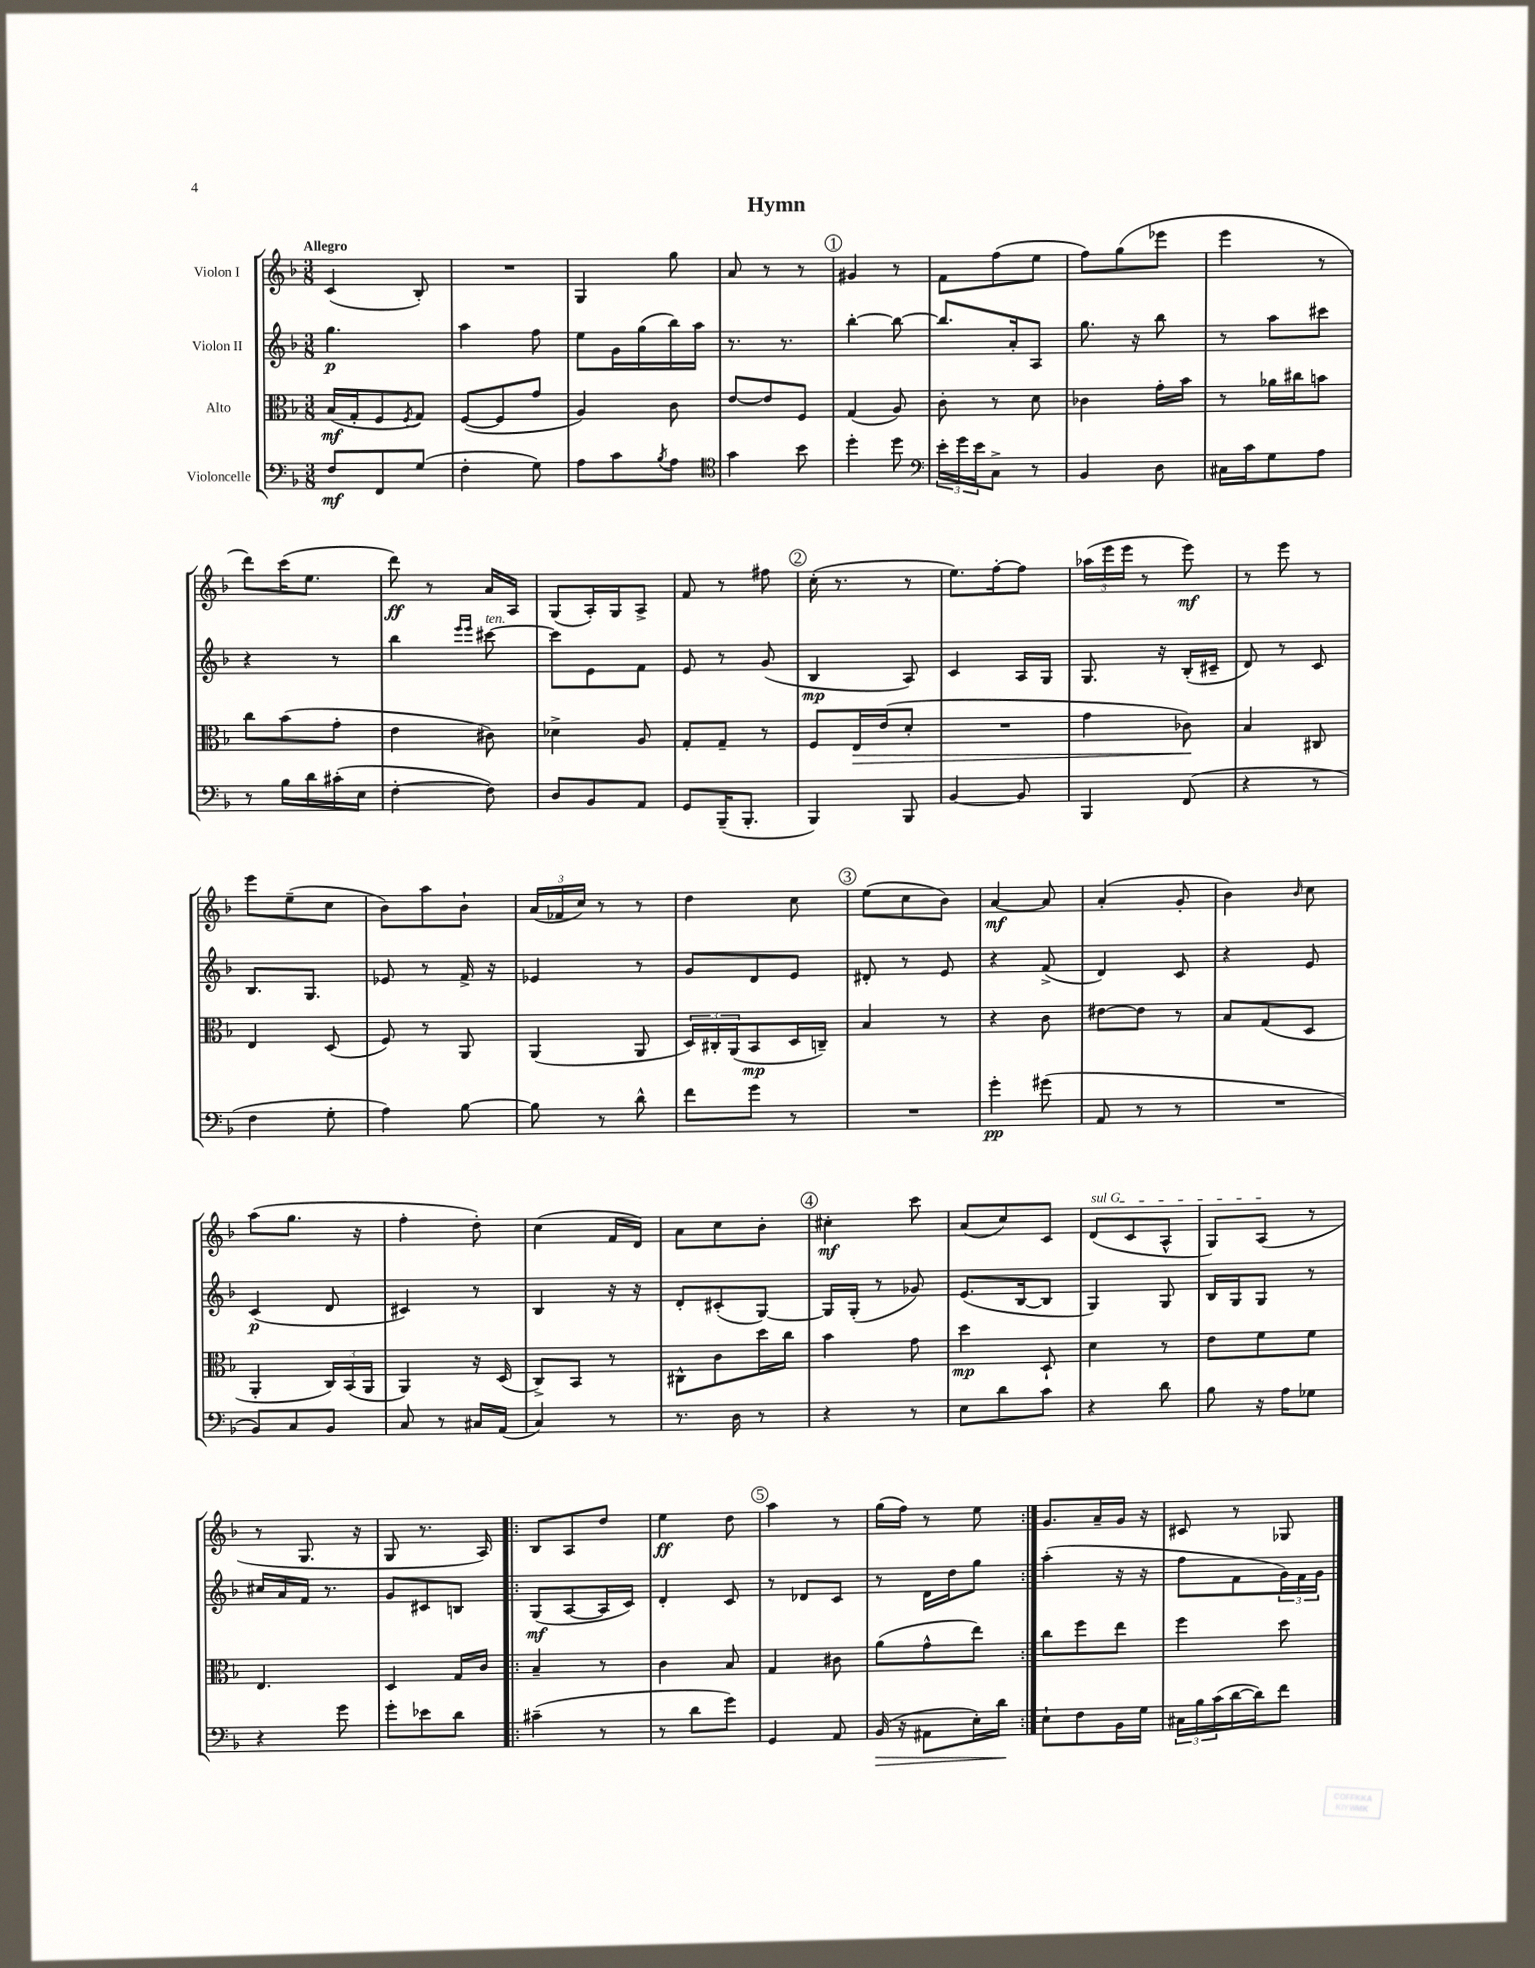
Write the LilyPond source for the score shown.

\header { title = "Hymn" }
<<
\new StaffGroup <<
\new Staff = "s0" \with { instrumentName = "Violon I" } {
    \clef treble \key f \major \numericTimeSignature \time 3/8 \tempo "Allegro"
    c'4( bes8-.) |
    R4. |
    g4 g''8 |
    a'8 r8 r8 |
    \mark \markup { \circle "1" } gis'4 r8 |
    f'8 f''8( e''8 |
    f''8) g''8( ees'''8 |
    e'''4 r8 |
    d'''8) c'''16( e''8. |
    d'''8\ff) r8 a'16 a16 |
    g8( a16-.) g16 a8-> |
    f'8 r8 fis''8 |
    \mark \markup { \circle "2" } c''16-.( r8. r8 |
    e''8.) f''16~-. f''8 |
    \tuplet 3/2 { aes''16( e'''16 e'''16 } r8 e'''8\mf) |
    r8 e'''8 r8 |
    e'''8 e''8--( c''8 |
    bes'8) a''8 bes'8-! |
    \tuplet 3/2 { a'16( fes'16 c''16) } r8 r8 |
    d''4 c''8 |
    \mark \markup { \circle "3" } e''8( c''8 bes'8) |
    a'4~\mf a'8 |
    a'4-.( g'8-. |
    bes'4) \grace { bes'16 } c''8 |
    a''8( g''8. r16 |
    f''4-. d''8-.) |
    c''4( f'16 d'16) |
    a'8 c''8 bes'8-. |
    \mark \markup { \circle "4" } cis''4-.\mf c'''8 |
    a'8( c''8) c'8 |
    \once \override TextSpanner.bound-details.left.text = \markup { \italic "sul G" } d'8\startTextSpan( c'8 a8-^ |
    g8) a8\stopTextSpan( r8 |
    r8 g8. r16 |
    g8 r8. a16) |
    \repeat volta 2 { bes8 a8 d''8 |
    e''4\ff d''8 |
    \mark \markup { \circle "5" } a''4 r8 |
    g''16( f''16) r8 e''8 | }
    g'8. a'16-- g'16 r16 |
    cis'8 r8 ges8 \bar "|." |
}
\new Staff = "s1" \with { instrumentName = "Violon II" } {
    \clef treble \key f \major \numericTimeSignature \time 3/8
    g''4.\p |
    a''4 f''8 |
    e''8 g'16 g''16( bes''16) a''16 |
    r8. r8. |
    \mark \markup { \circle "1" } bes''4~-. bes''8~ |
    bes''8. a'16-. a8 |
    g''8. r16 bes''8 |
    r8 a''8 cis'''8 |
    r4 r8 |
    bes''4 \grace { e'''16 e'''16 } cis'''8~^\markup { \italic "ten." } |
    cis'''8 e'8 f'8 |
    e'8 r8 g'8( |
    \mark \markup { \circle "2" } bes4\mp a8) |
    c'4 a16 g16 |
    g8. r16 bes16-.( cis'16-- |
    d'8) r8 c'8 |
    bes8. g8. |
    ees'8 r8 f'16-> r16 |
    ees'4 r8 |
    g'8 d'8 e'8 |
    \mark \markup { \circle "3" } dis'8-. r8 e'8 |
    r4 f'8->( |
    d'4) c'8 |
    r4 e'8 |
    c'4\p( d'8 |
    cis'4) r8 |
    bes4 r16 r16 |
    d'8-. cis'8-.( g8~) |
    \mark \markup { \circle "4" } g16 g16-.( r8 ges'8) |
    e'8.( bes16~ bes8 |
    g4) g8 |
    bes16 g16 g8 r8 |
    cis''16 a'16 f'16 r8. |
    g'8 cis'8 b8 |
    \repeat volta 2 { g8\mf( a8~ a16 c'16) |
    d'4-. c'8 |
    \mark \markup { \circle "5" } r8 des'8 c'8 |
    r8 d'16 d''16 g''8 | }
    a''4-.( r16 r16 |
    f''8 f'8 \tuplet 3/2 { g'16) f'16 g'16 } \bar "|." |
}
\new Staff = "s2" \with { instrumentName = "Alto" } {
    \clef alto \key f \major \numericTimeSignature \time 3/8
    bes16\mf( g16-. f8 \acciaccatura { f8 } g8) |
    f8~( f8 g'8 |
    a4) c'8 |
    e'8~ e'8 f8 |
    \mark \markup { \circle "1" } g4( a8) |
    c'8-. r8 d'8 |
    ces'4 g'16-. bes'16 |
    r8 aes'16 cis''16 b'8 |
    c''8 bes'8( g'8-. |
    e'4 cis'8) |
    des'4-> a8 |
    g8-. g8-- r8 |
    \mark \markup { \circle "2" } f8 e16\> e'16( d'8-. |
    R4. |
    g'4 ces'8\!) |
    bes4 cis8 |
    e4 d8( |
    f8) r8 a,8 |
    a,4( a,8 |
    \tuplet 3/2 { d16) cis16-. a,16( } bes,8\mp d16 c16--) |
    \mark \markup { \circle "3" } bes4 r8 |
    r4 c'8 |
    eis'8~ eis'8 r8 |
    bes8 g8( d8 |
    a,4-. \tuplet 3/2 { c16) bes,16( a,16 } |
    a,4) r16 d16( |
    c8->) bes,8 r8 |
    cis8-^ c'8 d''16 c''16 |
    \mark \markup { \circle "4" } bes'4 g'8 |
    d''4\mp d8-! |
    d'4 r8 |
    e'8 f'8 f'8 |
    e4. |
    d4 g16 c'16 |
    \repeat volta 2 { bes4-- r8 |
    c'4 bes8 |
    \mark \markup { \circle "5" } g4 cis'8 |
    a'8( g'8-^ e''8) | }
    c''8 f''8 e''8 |
    f''4 d''8 \bar "|." |
}
\new Staff = "s3" \with { instrumentName = "Violoncelle" } {
    \clef bass \key f \major \numericTimeSignature \time 3/8
    f8\mf f,8 g8( |
    f4-. g8) |
    a8 c'8 \acciaccatura { bes8 } a8 |
    \clef tenor g'4 bes'8 |
    \mark \markup { \circle "1" } d''4-. d''8 |
    \clef bass \tuplet 3/2 { e'16-. g'16 e'16 } c8-> r8 |
    bes,4 d8 |
    cis16 c'16 g8 a8 |
    r8 bes16 d'16 cis'16-.( e16 |
    f4~-. f8) |
    d8 bes,8 a,8 |
    g,8 bes,,16--( bes,,8.-. |
    \mark \markup { \circle "2" } bes,,4) bes,,8 |
    bes,4~ bes,8 |
    bes,,4 f,8( |
    r4 r8 |
    f4 g8-. |
    a4) bes8~ |
    bes8 r8 d'8-^ |
    f'8 g'8 r8 |
    \mark \markup { \circle "3" } R4. |
    g'4-.\pp gis'8( |
    a,8 r8 r8 |
    R4. |
    bes,8) c8 bes,8 |
    c8 r8 cis16 a,16( |
    c4) r8 |
    r8. d16 r8 |
    \mark \markup { \circle "4" } r4 r8 |
    e8 d'8 c'8 |
    r4 d'8 |
    bes8 r16 a16 ges8 |
    r4 g'8 |
    g'8-. ees'8 d'8 |
    \repeat volta 2 { cis'4--( r8 |
    r8 d'8 g'8) |
    \mark \markup { \circle "5" } g,4 a,8 |
    bes,16\>( r16 ais,8 e16-.) d'16\! | }
    e8-! f8 bes,16 g16 |
    \tuplet 3/2 { cis16 bes16 c'16( } d'16~ d'16) f'8 \bar "|." |
}
>>
>>
\layout { \context { \Score \remove "Bar_number_engraver" } }
